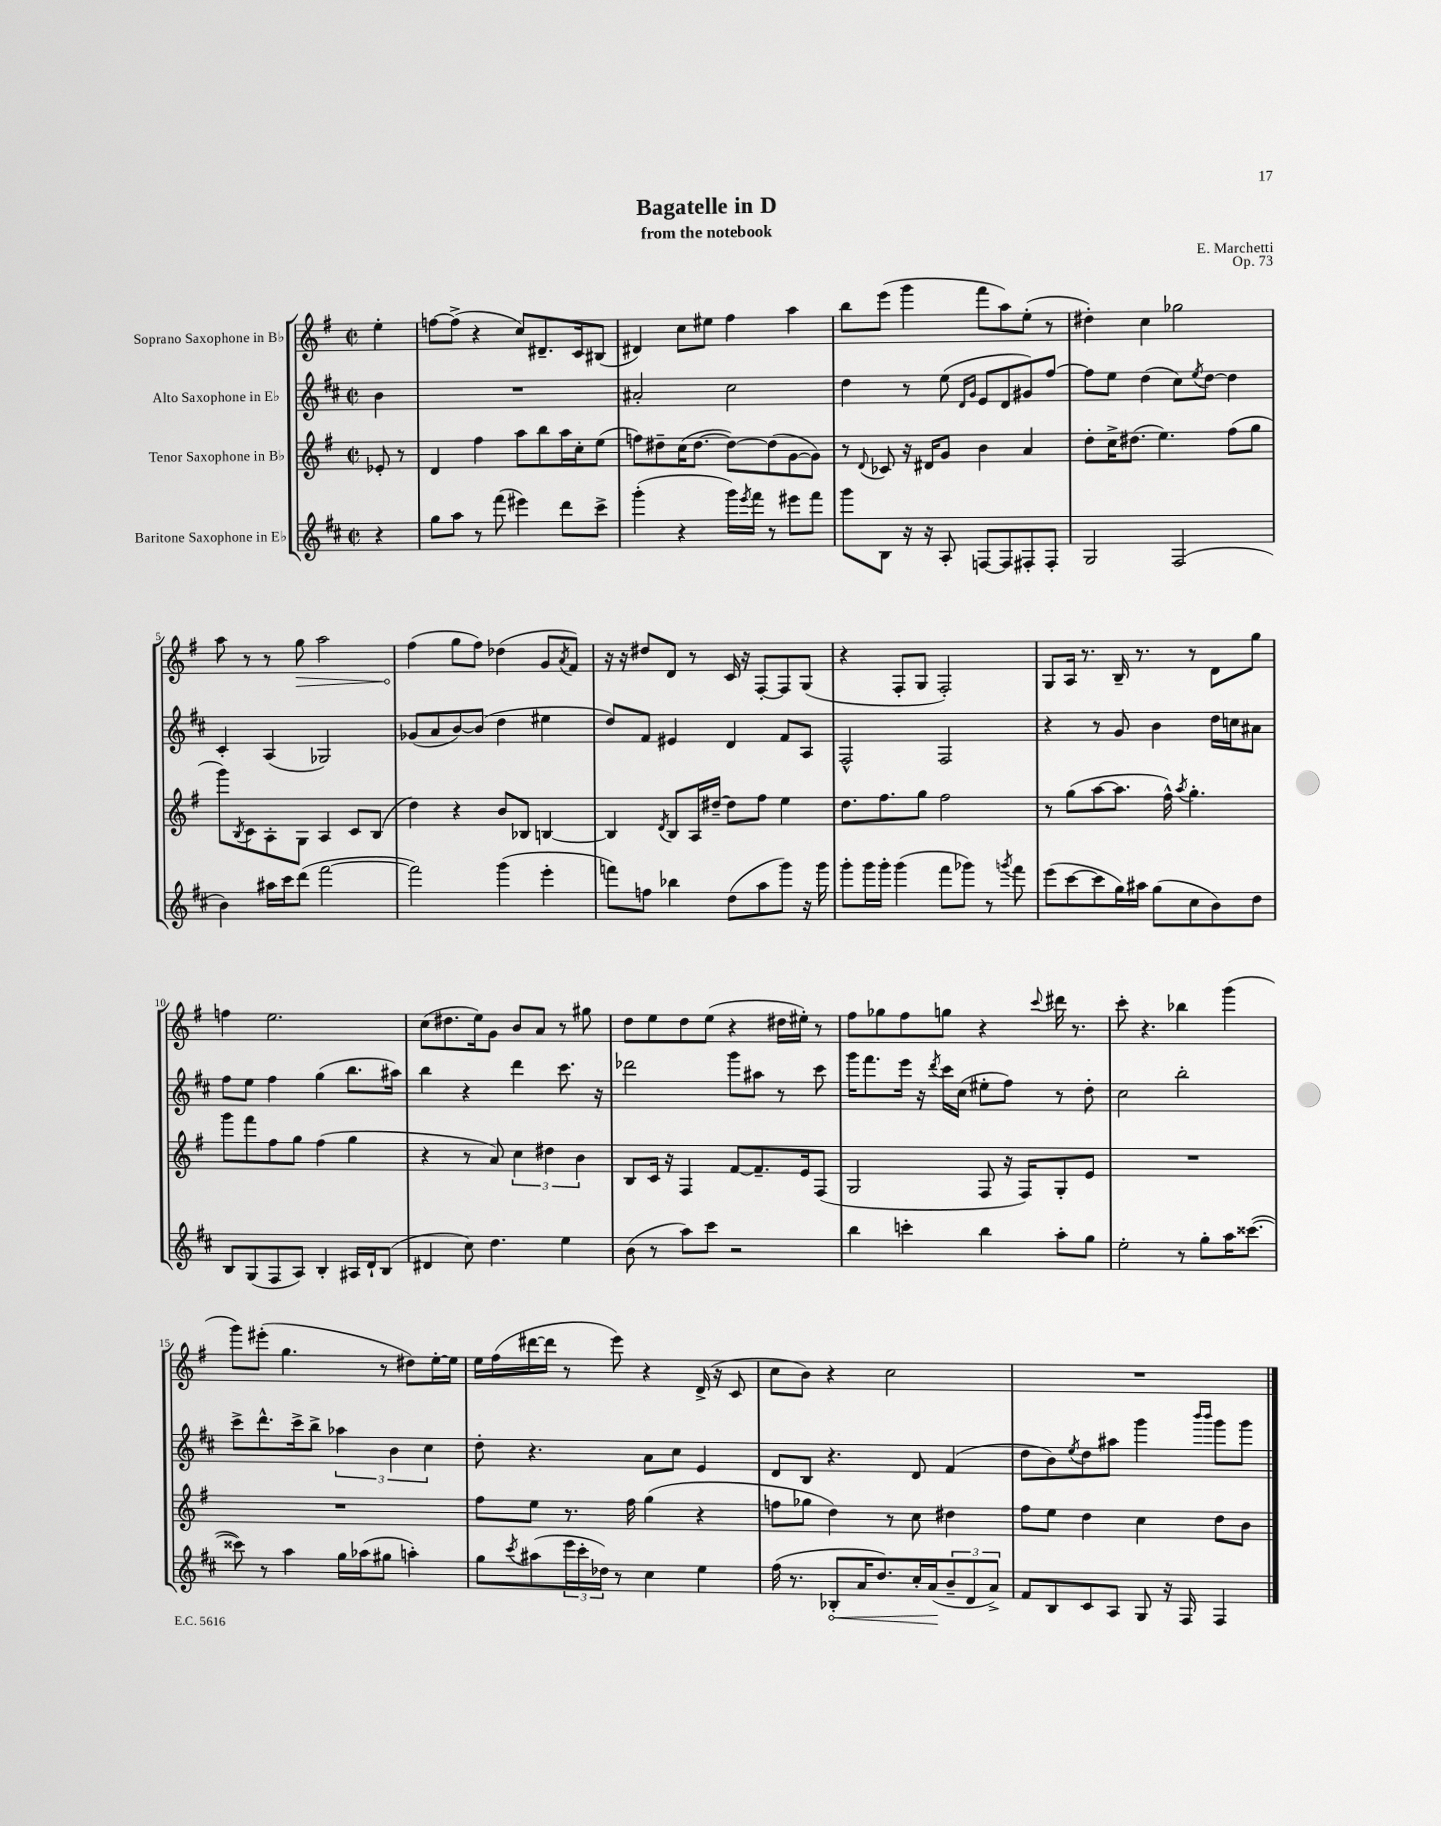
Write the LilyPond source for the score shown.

\header { title = "Bagatelle in D" composer = "E. Marchetti" subtitle = "from the notebook" opus = "Op. 73" }
<<
\new StaffGroup <<
\new Staff = "s0" \with { instrumentName = "Soprano Saxophone in Bb" } {
    \clef treble \key g \major \defaultTimeSignature \time 2/2 \partial 4
    e''4-. |
    f''8~ f''8->( r4 c''8) dis'8.-- c'16 bis8( |
    dis'4) c''8 eis''8 fis''4 a''4 |
    b''8 e'''8( g'''4 fis'''8 a''8) e''8-.( r8 |
    dis''4-.) c''4 ges''2 |
    a''8 r8 r8 \once \override Hairpin.circled-tip = ##t g''8\> a''2 |
    fis''4\!( g''8 fis''8) des''4( g'8 \acciaccatura { a'8 } fis'8) |
    r16 r16 dis''8 d'8 r8 c'16 r16 fis8~-. fis8 g8( |
    r4 fis8-. g8 fis2-.) |
    g8 a16 r8. b16-- r8. r8 d'8 g''8 |
    f''4 e''2. |
    c''8( dis''8. e''16) g'8 b'8 a'8 r8 gis''8 |
    d''8 e''8 d''8 e''8( r4 dis''16 eis''16-.) r8 |
    fis''8 ges''8 fis''8 g''8 r4 \appoggiatura { c'''8 } dis'''16 r8. |
    c'''8-. r4. bes''4 g'''4( |
    g'''8) eis'''8-.( g''4. r8 dis''8) e''16~-. e''16 |
    e''16 fis''16( dis'''16~ dis'''16 r8 e'''8) r4 d'16->( r16 c'8 |
    c''8 b'8) r4 c''2 |
    R1 \bar "|." |
}
\new Staff = "s1" \with { instrumentName = "Alto Saxophone in Eb" } {
    \clef treble \key d \major \defaultTimeSignature \time 2/2 \partial 4
    b'4 |
    R1 |
    ais'2-. cis''2 |
    d''4 r8 e''8( \grace { d'16 g'16 } e'8 d'8 gis'8) fis''8~ |
    fis''8 e''8 d''4( cis''8) \acciaccatura { e''8 } d''8~ d''4 |
    cis'4-. a4( ges2) |
    ges'8( a'8 b'8~) b'8( d''4 eis''4 |
    d''8) fis'8 eis'4 d'4 fis'8 a8 |
    fis2-^ fis2 |
    r4 r8 g'8 b'4 d''16 c''16 ais'8 |
    fis''8 e''8 fis''4 g''4( b''8. ais''16) |
    b''4 r4 d'''4 cis'''8. r16 |
    des'''2 g'''8 ais''8 r8 cis'''8 |
    g'''16 fis'''8. e'''16 r16 \acciaccatura { d'''8 } cis'''16 cis''16( eis''8-. fis''8) r8 d''8-. |
    cis''2 b''2-. |
    cis'''8-> d'''8.-^ cis'''16-> b''8-> \tuplet 3/2 { aes''4 b'4 cis''4 } |
    d''8-. r4. a'8 cis''8 e'4 |
    d'8 b8 r4. d'8 fis'4( |
    d''8 b'8) \acciaccatura { e''8 } d''8 ais''8 g'''4 \grace { b'''16 b'''16 } g'''8 g'''8 \bar "|." |
}
\new Staff = "s2" \with { instrumentName = "Tenor Saxophone in Bb" } {
    \clef treble \key g \major \defaultTimeSignature \time 2/2 \partial 4
    ees'8-. r8 |
    d'4 fis''4 a''8 b''8 a''16 c''16-. e''8( |
    f''8) dis''8-- c''16( dis''8.~ dis''8~) dis''8( g'8~ g'8) |
    r8 \appoggiatura { d'8 } ces'8 r16 dis'16 g'8 b'4 a'4 |
    d''8-. c''16-> dis''8.( e''4.) fis''8( g''8 |
    g'''8) \acciaccatura { b8 } c'8 a8-. g8 a4 c'8 b8( |
    d''4) r4 b'8 bes8 b4~ |
    b4 \acciaccatura { d'8 } b8 a16 dis''16~-- dis''8 fis''8 e''4 |
    d''8. fis''8. g''8 fis''2 |
    r8 g''8( a''8~ a''8. fis''16-^) \acciaccatura { a''8 } g''4.-. |
    g'''8 fis'''8 fis''8 g''8 fis''4( g''4 |
    r4 r8 a'8) \tuplet 3/2 { c''4 dis''4 b'4 } |
    b8 c'16 r16 fis4 fis'8~ fis'8.-- e'16 fis8( |
    g2 fis8 r16 fis16) g8-. e'8 |
    R1 |
    R1 |
    fis''8 e''8 r8. fis''16 g''4( r4 |
    f''8 ges''8 d''4) r8 c''8 dis''4 |
    fis''8 e''8 d''4 c''4 d''8 b'8 \bar "|." |
}
\new Staff = "s3" \with { instrumentName = "Baritone Saxophone in Eb" } {
    \clef treble \key d \major \defaultTimeSignature \time 2/2 \partial 4
    r4 |
    g''8 a''8 r8 fis'''8( eis'''4) d'''8 cis'''8-> |
    g'''4-.( r4 g'''16) \acciaccatura { e'''8 } fis'''16 r8 eis'''8 fis'''8 |
    g'''8 b8 r16 r16 a8-. f8~ f8 fis8-. fis8-. |
    g2 fis2( |
    b'4) ais''16 cis'''16 d'''8( fis'''2~ |
    fis'''2) g'''4( e'''4-. |
    f'''8) f''8 bes''4 d''8( a''8 g'''8) r16 g'''16 |
    g'''8-. g'''16 g'''16-. g'''4( fis'''8 ges'''8) r8 \acciaccatura { g'''8 } fis'''8 |
    e'''8( cis'''8~ cis'''8 g''16) ais''16 g''8( cis''8 b'8) d''8 |
    b8 g8( fis8 a8) b4-. ais16 d'16-! b8( |
    dis'4 cis''8) d''4. e''4 |
    b'8( r8 a''8) cis'''8 r2 |
    b''4 c'''4-. b''4 a''8-. g''8 |
    e''2-. r8 g''8-. a''16 cisis'''8.~( |
    cisis'''8) r8 a''4 g''16 aes''16( gis''8 a''4-.) |
    g''8 \acciaccatura { cis'''8 } ais''8( \tuplet 3/2 { e'''16 cis'''16-. des''16) } r8 cis''4 e''4 |
    fis''16( r8. \once \override Hairpin.circled-tip = ##t bes8-.\< a'16 d''8.) cis''16-. a'16\!( \tuplet 3/2 { b'8-- d'8 a'8->) } |
    fis'8 b8 cis'8 a8 g8 r16 fis16 fis4 \bar "|." |
}
>>
>>
